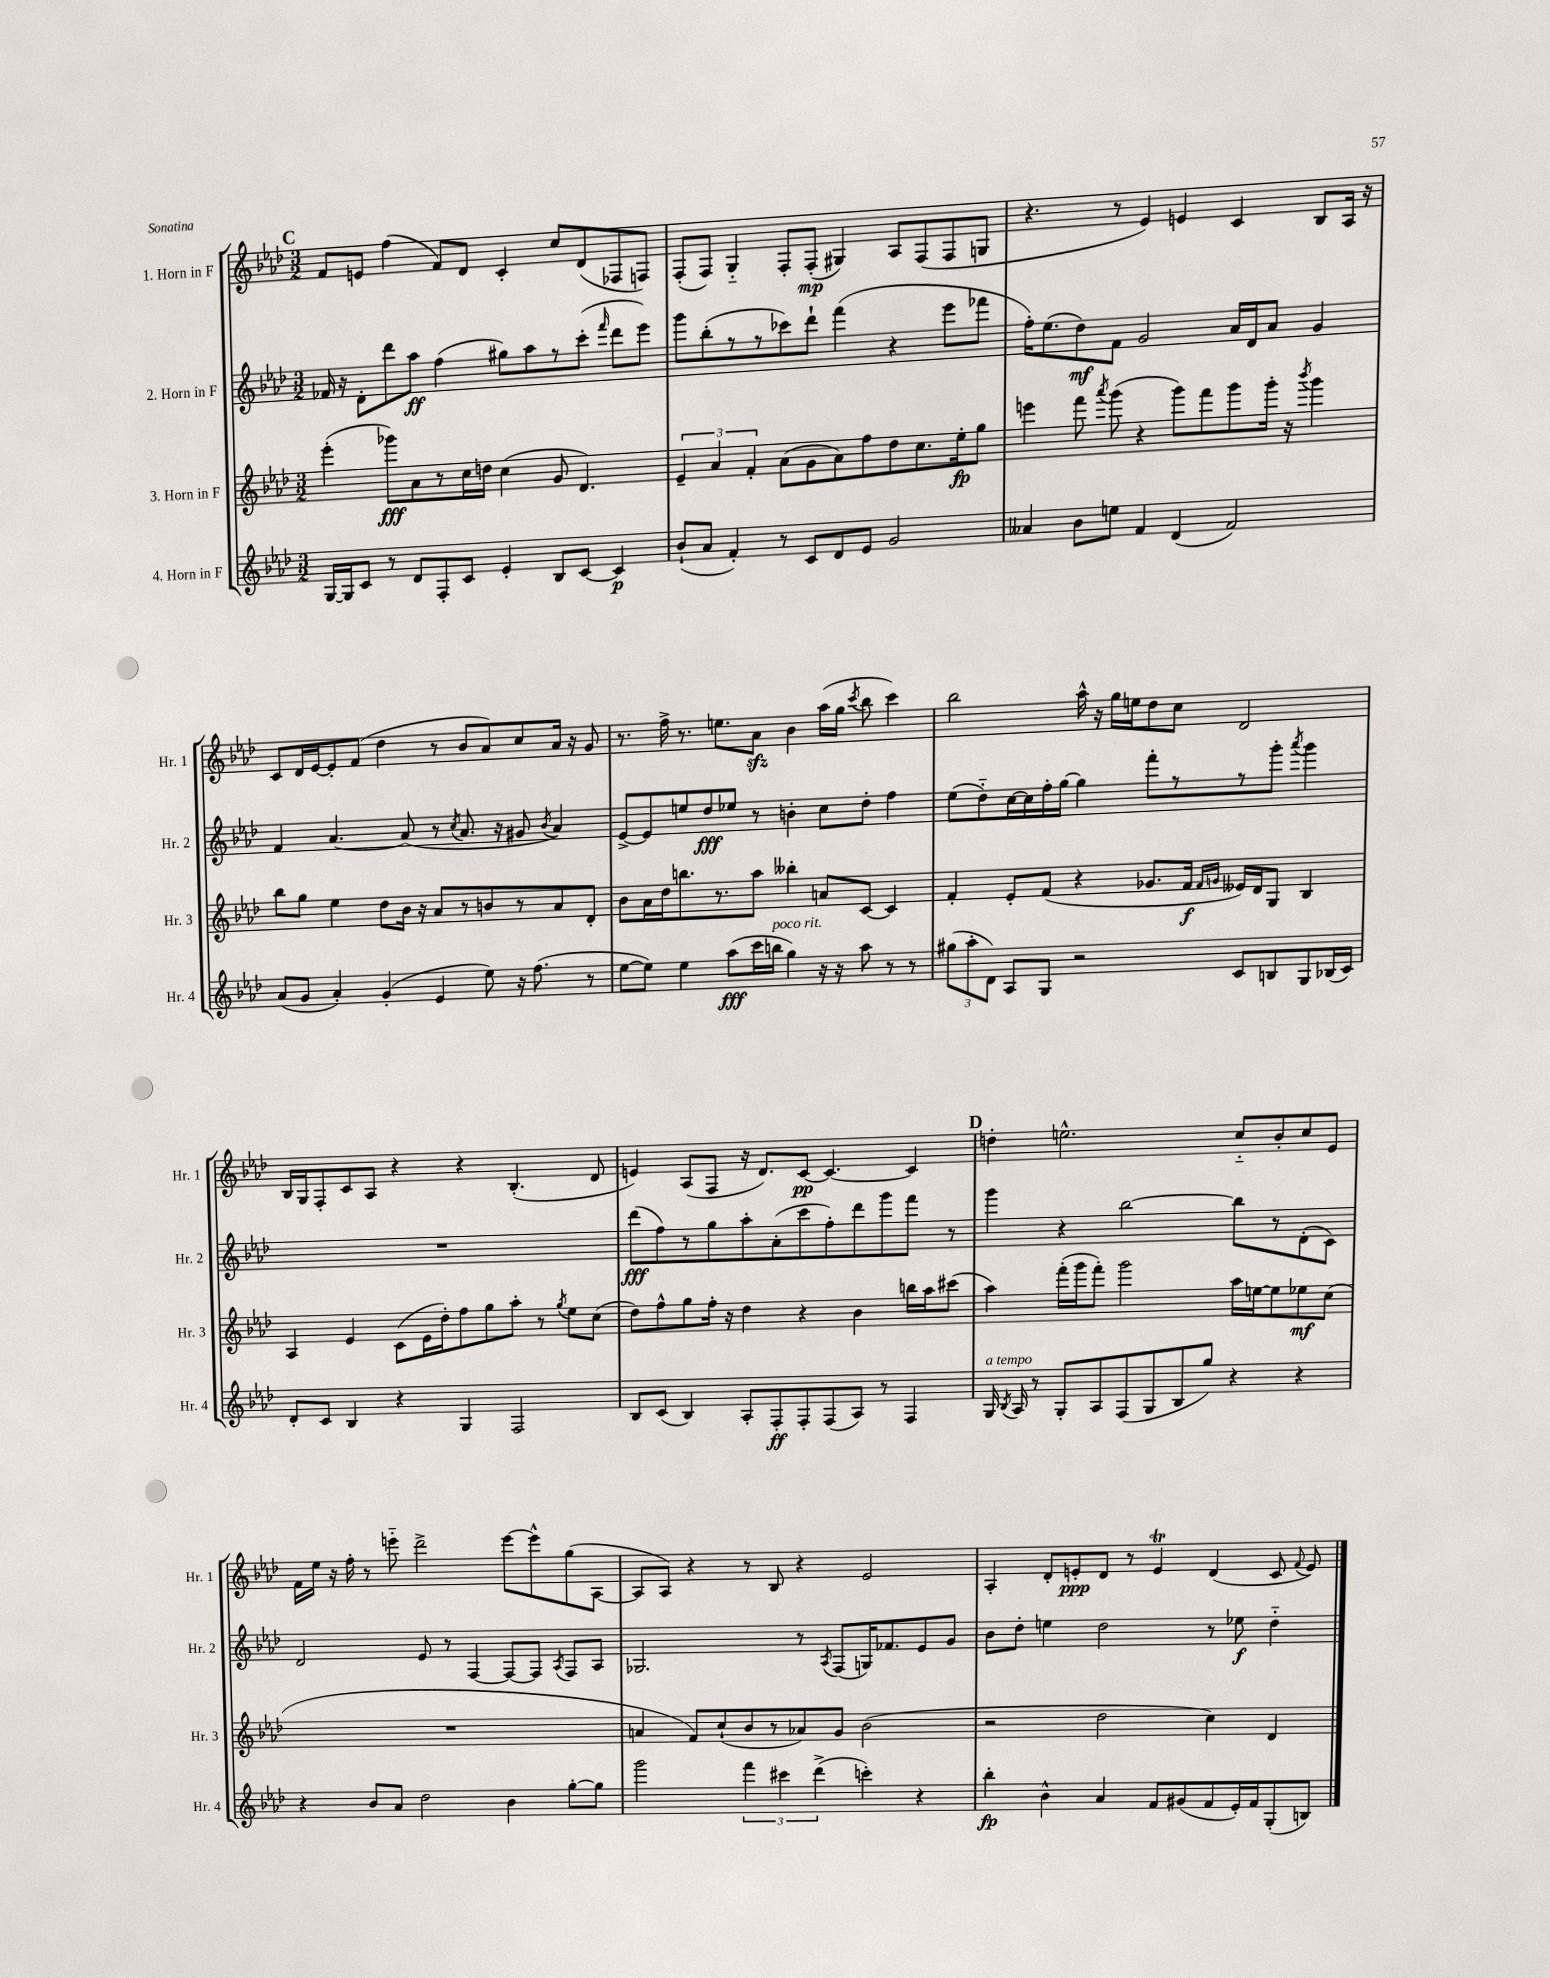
<<
\new StaffGroup <<
\new Staff = "s0" \with { instrumentName = "1. Horn in F" shortInstrumentName = "Hr. 1" } {
    \clef treble \key aes \major \numericTimeSignature \time 3/2
    \autoBeamOff \mark \markup { \bold "C" } f'8[ e'8] f''4( f'8[) des'8] c'4-. c''8[ des'8( fes8 f8]) |
    f8[-.( f8]) g4-_ f8[-. f8]-.\mp( gis4) aes8[ f8( f8 g8] |
    r4. r8 ees'4) e'4 c'4 bes8[ aes16] r16 |
    c'8[ des'16 ees'16~ ees'8-. f'8]( des''4 r8 bes'8[ aes'8) c''8 aes'16] r16 g'8 |
    r8. f''16-> r8. e''8.[ aes'8]\sfz bes'4 aes''16[( g''16] \acciaccatura { c'''8 } bes''8 c'''4) |
    bes''2 aes''16-^ r16 g''16[ e''16 des''8 c''8] des'2 |
    bes16[ g16 f8-. c'8 aes8] r4 r4 bes4.-.( des'8 |
    e'4) aes8[( f8] r16 des'8.[) c'8]~\pp c'4.~ c'4 |
    \mark \markup { \bold "D" } d''4-. e''2.-^ c''8[-_ bes'8-. c''8 ees'8] |
    f'16[ ees''16] r16 f''16-. r8 e'''8-_ des'''2-> e'''8[~ e'''8-^ g''8( aes8]~ |
    aes8[ aes8]) r4 r8 bes8 r4 ees'2 |
    aes4-. des'8[-. e'8-.\ppp des'8] r8 e'4\trill des'4( c'8 \appoggiatura { f'8 } e'8) \bar "|." |
}
\new Staff = "s1" \with { instrumentName = "2. Horn in F" shortInstrumentName = "Hr. 2" } {
    \clef treble \key aes \major \numericTimeSignature \time 3/2
    \autoBeamOff \mark \markup { \bold "C" } fes'16 r16 des'8[-. des'''8 aes''8]\ff f''4( gis''8[) aes''8 r8 c'''8]-.( \grace { f'''16 } des'''8[ ees'''8]) |
    g'''8[ bes''8-.( r8 r8 ces'''8) des'''8]-! f'''4( r4 ees'''8[ fes'''8] |
    f''16[-.) ees''8.( des''8\mf) f'8] g'2 aes'16[ des'16 aes'8] g'4 |
    f'4 aes'4.~ aes'8( r8 \acciaccatura { c''8 } aes'8. r16 gis'8 \acciaccatura { bes'8 } aes'4) |
    ees'8[~-> ees'8 e''8 des''8\fff ees''8] r8 b'4-. c''8[ des''8]-. f''4 |
    ees''8[( des''8-_) c''16~ c''16 f''16-. g''16]~ g''4 f'''8[-. r8 r8 g'''8]-. \acciaccatura { aes'''8 } g'''4 |
    R1. |
    des'''8[\fff( f''8) r8 g''8 aes''8-. aes'8-.( c'''8 f''8-.) des'''8 g'''8 f'''8] r8 |
    \mark \markup { \bold "D" } g'''4 r4 bes''2~ bes''8[ r8 des'8-.( c'8]) |
    des'2 ees'8 r8 f4~ f8[~ f8] \acciaccatura { aes8 } f8[ aes8] |
    ges2. r8 \acciaccatura { aes8 } f8[( g16) fes'8. ees'8 g'8] |
    bes'8[ des''8]-. e''4 des''2 r8 ees''8\f des''4-_ \bar "|." |
}
\new Staff = "s2" \with { instrumentName = "3. Horn in F" shortInstrumentName = "Hr. 3" } {
    \clef treble \key aes \major \numericTimeSignature \time 3/2
    \autoBeamOff \mark \markup { \bold "C" } ees'''4-.( ges'''8[\fff) aes'8 r8 c''16 d''16] c''4( g'8 des'4.) |
    \tuplet 3/2 { ees'4-- aes'4 f'4-. } aes'8[( g'8 aes'8) f''8 des''8 c''8. ees''16-.\fp g''8] |
    e'''4 f'''8 \acciaccatura { aes'''8 } g'''8( r4 g'''8[) f'''8 g'''8 g'''16]-. r16 \acciaccatura { bes'''8 } g'''4 |
    bes''8[ g''8] ees''4 des''8[ bes'16] r16 aes'8[ r8 b'8 r8 aes'8 des'8]-. |
    bes'8[ aes'16 des''16 b''8. r8. aes''8] beses''4-. a'8[ c'8]~ c'4 |
    f'4-. ees'8[-. f'8]( r4 ges'8.[ f'16]\f \grace { f'16[ g'16] } eeses'16[) des'16 g8] bes4 |
    aes4 ees'4 c'8[( ees'16 des''16-.) f''8 g''8 aes''8]-. r8 \acciaccatura { g''8 } ees''8[ c''8]( |
    des''8[) f''8-^ g''8 f''16]-. r16 des''4 r4 bes'4 b''16[ aes''16 cis'''8]( |
    \mark \markup { \bold "D" } aes''4) f'''16[-.( g'''16 f'''8]-.) g'''2 aes''16[ e''16~ e''8 ees''8\mf c''8]( |
    R1. |
    a'4 f'8[) c''8-!( bes'8 r8 aes'8) g'8] bes'2( |
    r2 des''2 c''4) des'4 \bar "|." |
}
\new Staff = "s3" \with { instrumentName = "4. Horn in F" shortInstrumentName = "Hr. 4" } {
    \clef treble \key aes \major \numericTimeSignature \time 3/2
    \autoBeamOff \mark \markup { \bold "C" } g16[~ g16 c'8] r8 des'8[ f8-. c'8] ees'4-. bes8[ c'8]~ c'4\p |
    bes'8[-!( aes'8] f'4-.) r8 c'8[ des'8 ees'8] g'2 |
    aeses'4 bes'8[ e''8] f'4 des'4( f'2) |
    aes'8[( g'8] aes'4-.) g'4-.( ees'4 ees''8) r16 f''8.( r8 |
    ees''8[~ ees''8]) ees''4 aes''8[\fff( c'''16 b''16]^\markup { \italic "poco rit." } g''4) r16 r16 aes''8 r8 r8 |
    \tuplet 3/2 { gis''8[( aes''8-. des'8]) } aes8[ g8] r2 c'8[ b8 g8 bes16( c'16]) |
    des'8[-. c'8] bes4 r4 g4 f2 |
    bes8[ c'8]( bes4) aes8[-. f8-.\ff f8-. f8( aes8]) r8 f4 |
    \mark \markup { \bold "D" } g16^\markup { \italic "a tempo" } \acciaccatura { bes8 } aes16 r8 g8[-. aes8 f8( g8 bes8 g''8]) r4 r4 |
    r4 bes'8[ aes'8] des''2 bes'4 g''8[~-. g''8] |
    g'''2 \tuplet 3/2 { f'''4 cis'''4 des'''4->( } c'''4-.) r4 |
    bes''4-.\fp bes'4-^ aes'4 f'8[ gis'8( f'8 ees'16-.) f'16 g8-.( b8]) \bar "|." |
}
>>
>>
\layout { \context { \Score \remove "Bar_number_engraver" } }
